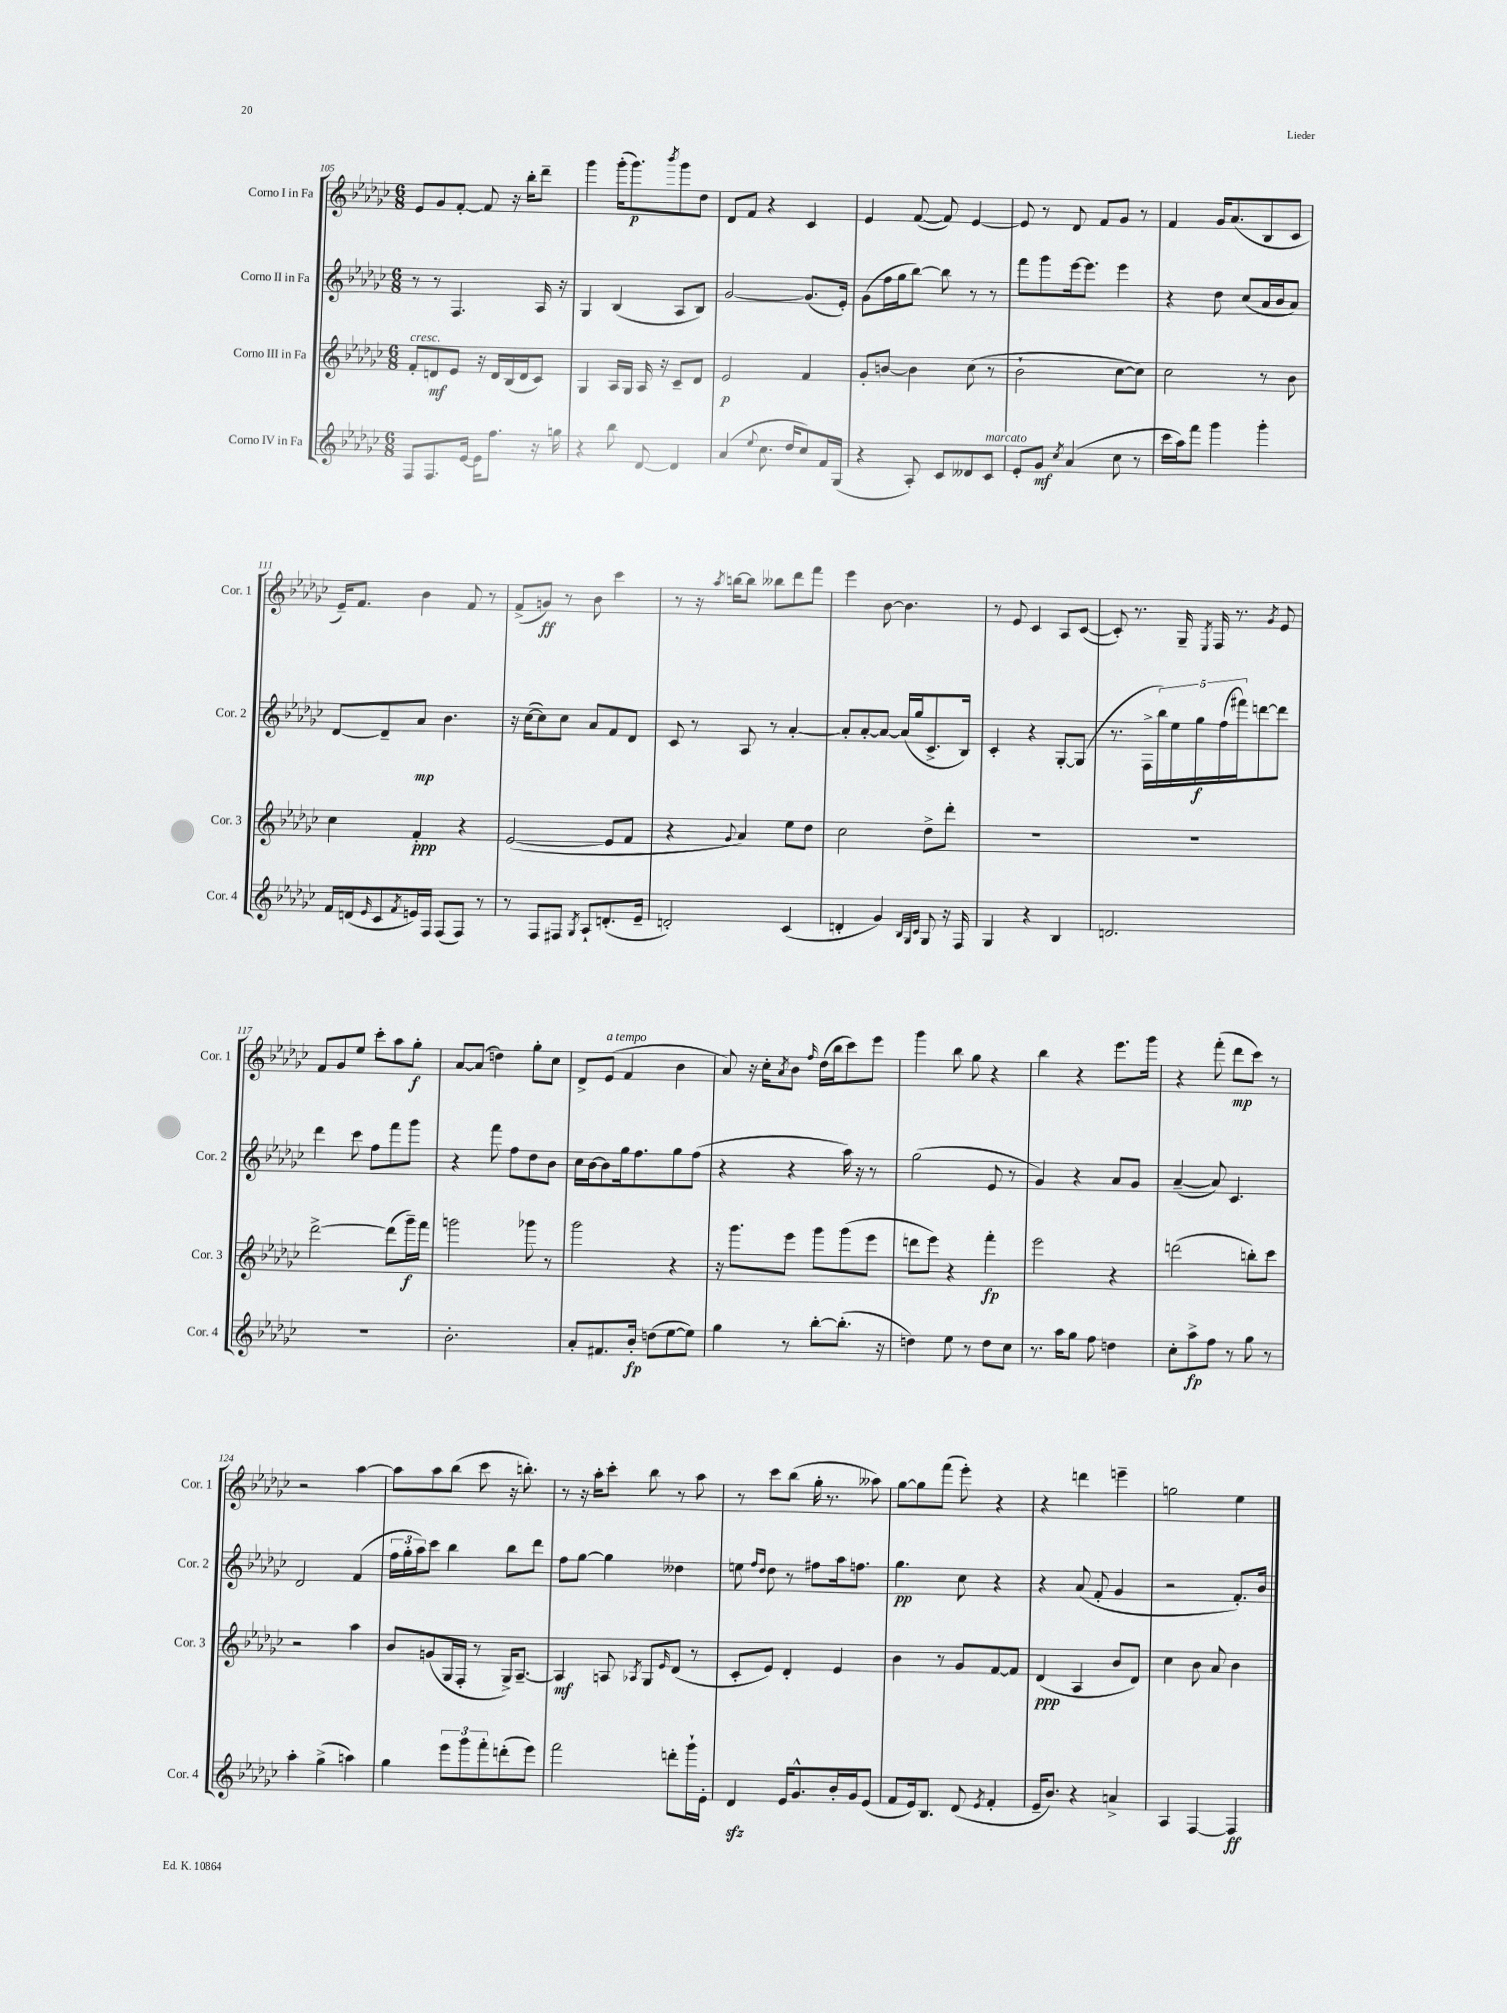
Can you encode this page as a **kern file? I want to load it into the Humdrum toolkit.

**kern	**kern	**kern	**kern
*staff4	*staff3	*staff2	*staff1
*clefG2	*clefG2	*clefG2	*clefG2
*k[b-e-a-d-g-c-]	*k[b-e-a-d-g-c-]	*k[b-e-a-d-g-c-]	*k[b-e-a-d-g-c-]
*M6/8	*M6/8	*M6/8	*M6/8
8F	8f'	8r	8e-
8.F	8d	8r	8g-
.	8e-	4.F	[8f'
[16e-	.	.	.
16e-]	16r	.	8f]
8.ff	16d	.	.
.	(16B-	.	16r
.	16d	.	16bb-'
16r	8c-)	16A-	8ddd-~
16gg	.	16r	.
=	=	=	=
4r	4G-	4G-	4ggg-
8bb-	16A-	(4B-	(16ggg-'
.	16G-	.	8.ggg-)
[8d-	16A-	.	.
.	16r	.	.
.	.	.	8qbbb-
4d-]	8c-~	8A-	8ggg-
.	8d-	8B-)	8dd-
=	=	=	=
(4a-	2e-	[2g-	8d-
.	.	.	8f
8qqee-	.	.	.
8.cc-	.	.	4r
16dd-	.	.	.
8cc-)	4f	(8.g-]	4c-
16f	.	.	.
(16G-	.	16e-')	.
=	=	=	=
4r	8g-'	(8g-	4e-
.	[8b	16ff	.
.	.	16gg-	.
8A-')	4b]	[8bb-)	([8f
8c-	.	8bb-]	8f])
8d--	(8cc-	8r	[4e-
8c-	8r	8r	.
=	=	=	=
8e-'	2b-`	8fff	8e-]
8g-	.	8ggg-	8r
8qcc-	.	.	.
(4a-	.	[16eee-	8d-
.	.	8.eee-]	.
.	.	.	8f
8cc-	[8cc-	4eee-	8g-
8r	8cc-])	.	8r
=	=	=	=
16ccc-	2cc-	4r	4f
16aa-)	.	.	.
8fff	.	.	.
4ggg-	.	8dd-	16g-
.	.	.	(8.a-
.	.	(8cc-	.
4ggg-'	8r	16a-	8B-
.	.	16b-	.
.	8b-	8a-)	8c-
=	=	=	=
16f	4cc-	[8d-	16e-~)
(16d	.	.	8.f
16qqe-	.	.	.
8c-	.	8d-~]	.
8qf	.	.	.
16e)	4f'	8a-	4b-
16F	.	.	.
(8F	.	4.b-	.
8F)	4r	.	8f
8r	.	.	8r
=	=	=	=
8r	([2e-	16r	(8f^
.	.	([16cc-	.
8F	.	8cc-])	8g)
8F#	.	8cc-	8r
8qG-	.	.	.
8A-`	.	8a-	8b-
(8.d'	8e-]	8f	4ccc-
.	8f	8d-	.
16e-~	.	.	.
=	=	=	=
2d')	4r	8c-	8r
.	.	8r	16r
.	.	.	8qaa-
.	.	.	[16bb
.	8qqg-	.	.
.	4a-)	8A-	8bb]
.	.	8r	8bb--
(4c-	8ee-	[4a-'	8ddd-
.	8dd-	.	8fff
=	=	=	=
4d'	2cc-	8a-']	4eee-
.	.	[8a-'	.
4g-)	.	8a-_	[8b-
.	.	(16a-]	4.b-]
.	.	16gg-	.
32qqB-	.	.	.
32qqG-	.	.	.
32qqc-	.	.	.
8G-	8dd-^	8.c-^	.
16r	8ddd-'	.	.
16F	.	16B-)	.
=	=	=	=
4G-	2.r	4c-'	8r
.	.	.	8e-
4r	.	4r	4c-
4B-	.	[8G-'	8A-
.	.	(8G-]	([8c-
=	=	=	=
2.d	2.r	8.r	8c-'])
.	.	.	8.r
.	.	16F^	.
.	.	20bb-)	.
.	.	20ee-	.
.	.	.	16G-~
.	.	20gg-	.
.	.	.	8qE-
.	.	.	16F
.	.	(20ff	.
.	.	.	8.r
.	.	20fff#)	.
.	.	[8ddd	.
.	.	.	8qg-
.	.	8ddd]	8e-
=	=	=	=
2.r	[2ddd-^	4ddd-	8f
.	.	.	8g-
.	.	8ccc-	8ee-
.	.	8ff	8ccc-'
.	(8ddd-]	8fff	8aa-
.	16ggg-~)	8ggg-	8gg-'
.	16fff	.	.
=	=	=	=
2.b-'	2ggg	4r	[8a-
.	.	.	(8a-]
.	.	8fff	4dd)
.	.	8ff	.
.	8ggg-	8dd-	8gg-'
.	8r	8b-	8cc-
=	=	=	=
8a-'	2ggg-	16cc-	8d-^
.	.	[16b-	.
8.f#	.	8b-]	(8e-
.	.	16gg-	4f
16b-'	.	8.ff	.
(8dd	.	.	.
[8ee-	4r	8gg-	4b-
8ee-])	.	(8ff	.
=	=	=	=
4gg-	16r	4r	8a-)
.	8.ggg-	.	.
.	.	.	16r
.	.	.	16cc-'
.	.	.	8qa-
8r	8eee-	4r	8b-
.	.	.	16qqff
[8bb-'	8ggg-	.	(16dd-
.	.	.	16bb-
(8.bb-']	(8ggg-	16aa-)	8ccc-)
.	.	16r	.
.	8eee-	8r	8eee-
16r	.	.	.
=	=	=	=
4dd)	8ddd	(2gg-	4ggg-
.	8eee-)	.	.
8ee-	4r	.	8bb-
8r	.	.	8gg-
8dd	4fff'	8e-	4r
8cc-	.	8r	.
=	=	=	=
8.r	2eee-	4g-)	4bb-
16aa-	.	.	.
8gg-	.	4r	4r
8ff	.	.	.
4dd	4r	8a-	8.eee-
.	.	8g-	.
.	.	.	16ggg-
=	=	=	=
8cc-'	(2ddd	([4a-~	4r
8aa-^	.	.	.
8ff	.	8a-])	(8fff'
8r	.	4.c-	8ddd-
8gg-	8bb')	.	8ccc-)
8r	8ccc-	.	8r
=	=	=	=
4aa-'	2r	2d-	2r
(4gg-^	.	.	.
4aa)	4aa-	(4f	[4aa-
=	=	=	=
4gg-	8b-	24ff	8aa-]
.	.	24gg-'	.
.	.	24aa-)	.
.	(8g	8ccc-	8aa-
12eee-	16G-	4bb-	(8bb-
.	16F'	.	.
12ggg-	.	.	.
.	8r	.	8ccc-
12fff'	.	.	.
(8ddd'	16G-^)	8bb-	16r
.	[8.A-~	.	8.bb')
8eee-)	.	8ddd-	.
=	=	=	=
2fff	4A-]	8ff	8r
.	.	[8gg-	16r
.	.	.	16aa-'
.	8A	4gg-]	8ccc-'
.	8qA-	.	.
.	8G-	.	8bb-
.	16qqe-	.	.
8ddd'	(8d-	4dd--	8r
16ggg-`	8r	.	8aa-
16e-'	.	.	.
=	=	=	=
4d-	8c-'	8ee	8r
.	.	16qqff	.
.	.	16qqdd-	.
.	8e-)	8dd-	8ccc-
16e-	4d-'	8r	(8bb-
8.g-^^	.	.	.
.	.	8ff#	16gg-'
.	.	.	8.r
16b-'	4e-	16aa-	.
16g-	.	8.ff	.
(8e-	.	.	8aa--)
=	=	=	=
8f	4b-	4.gg-	[8gg-
16e-)	.	.	8gg-]
8.B-	.	.	.
.	8r	.	(8fff
(8d-	8g-	8cc-	8eee-')
8qe-	.	.	.
4f'	[8f	4r	4r
.	8f]	.	.
=	=	=	=
16e-~	(4d-	4r	4r
8.b-)	.	.	.
4r	4A-	(8a-	4ddd
.	.	8f'	.
4a^	8b-	4g-	4eee~
.	8d-)	.	.
=	=	=	=
4A-	4cc-	2r	2gg
[4F	8b-	.	.
.	8a-	.	.
4F]	4b-	8.f')	4ee-
.	.	16b-	.
==	==	==	==
*-	*-	*-	*-
